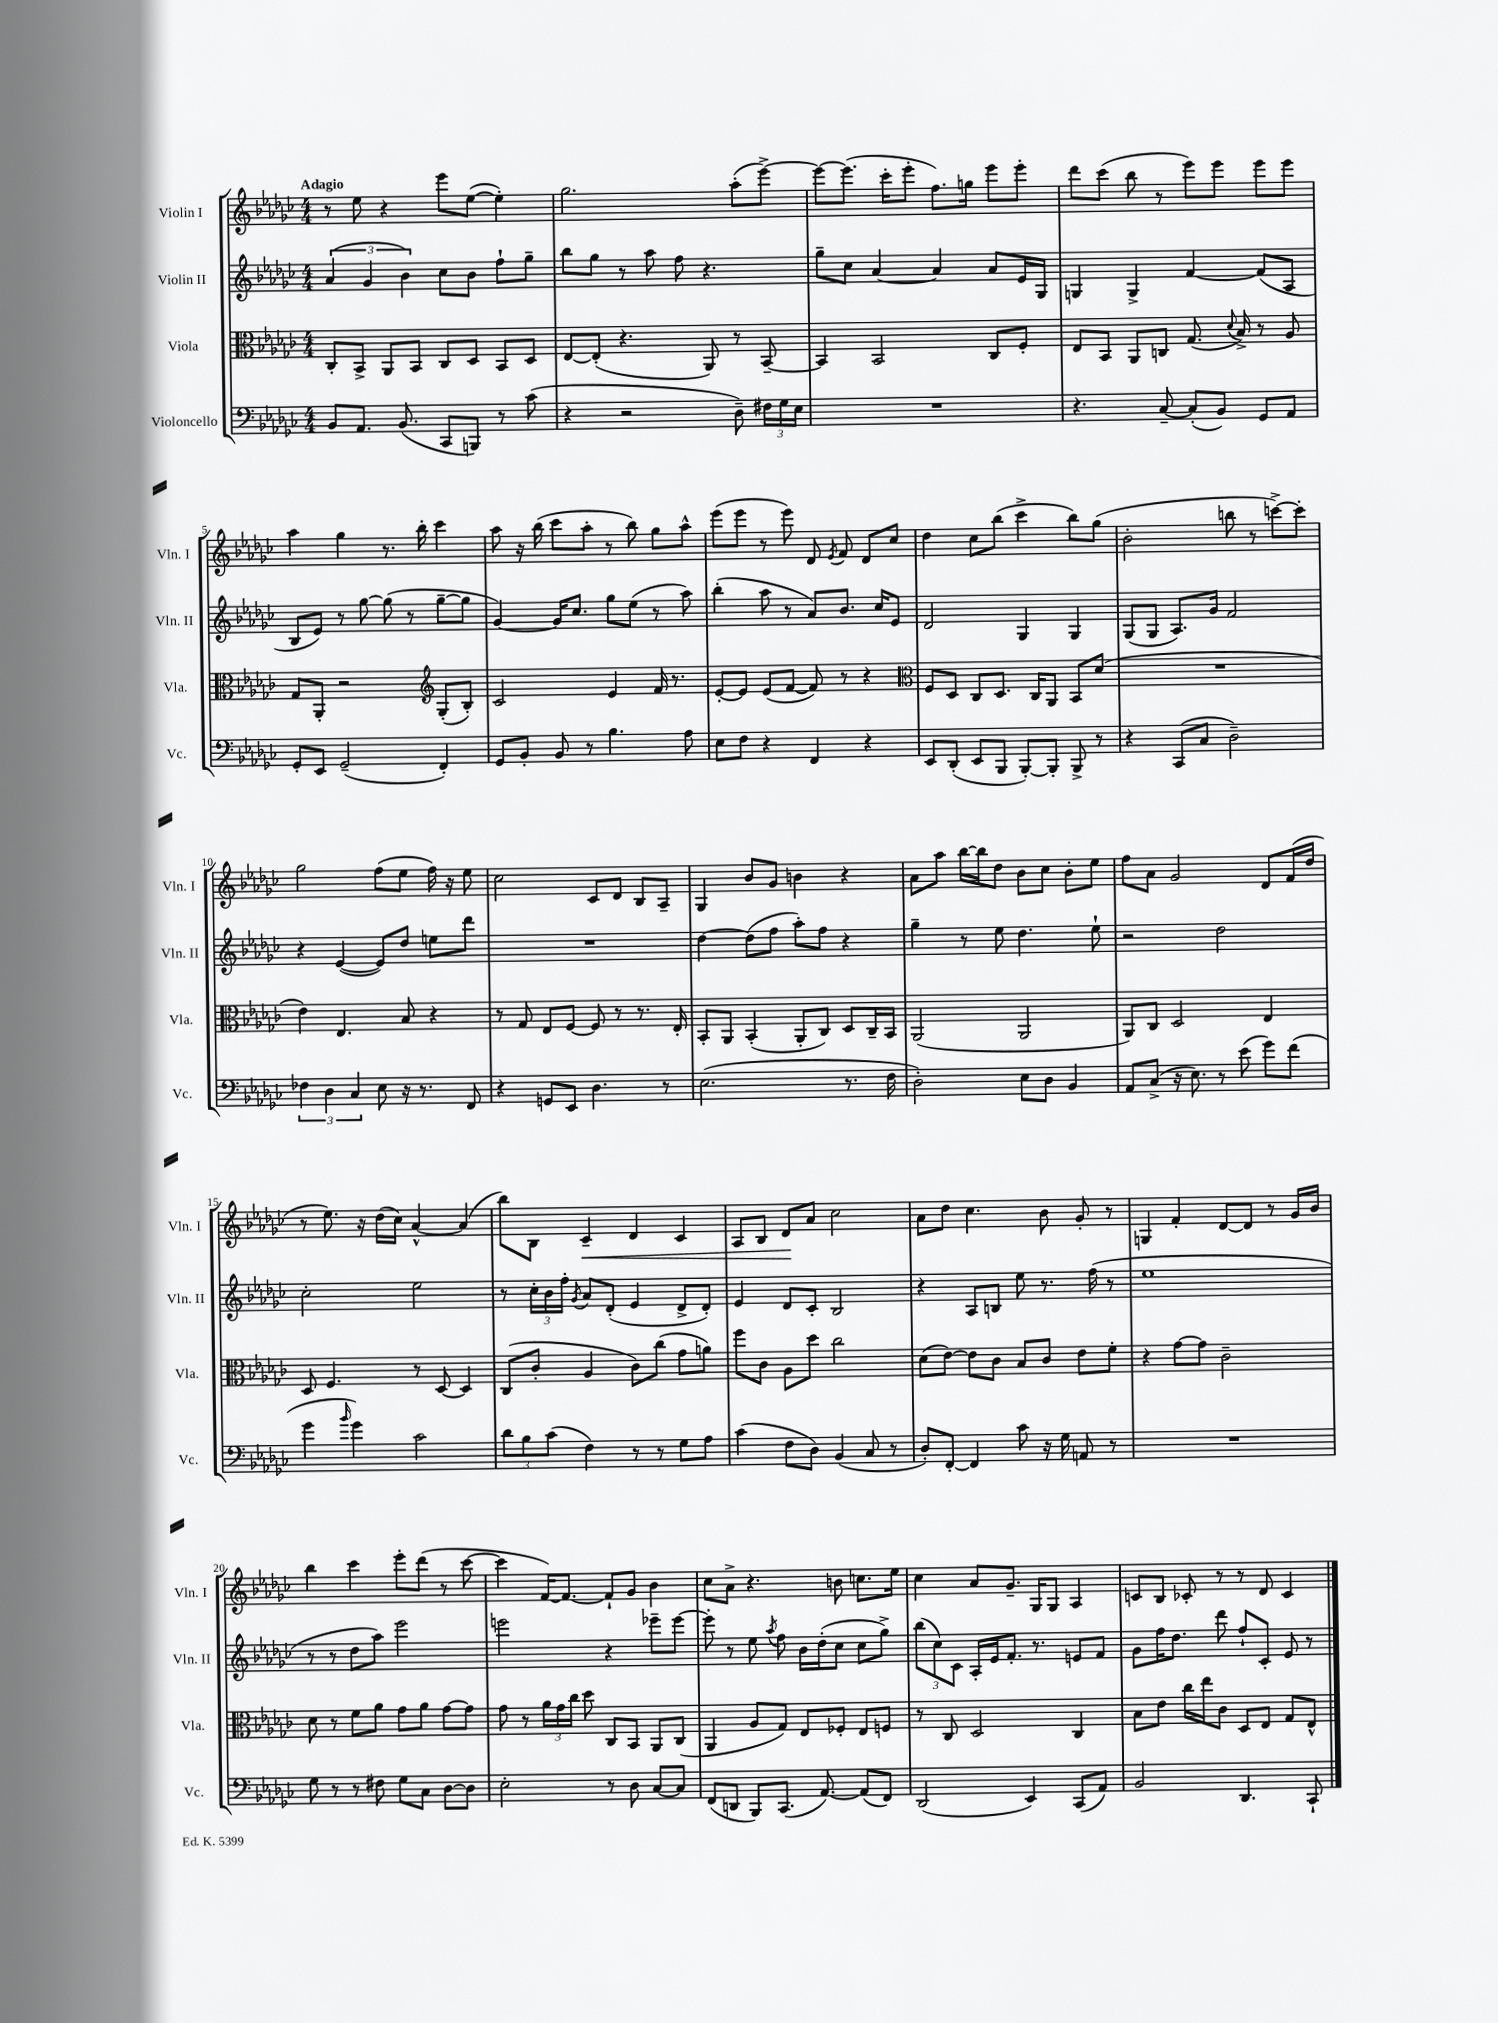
<<
\new StaffGroup <<
\new Staff = "s0" \with { instrumentName = "Violin I" shortInstrumentName = "Vln. I" } {
    \clef treble \key ges \major \numericTimeSignature \time 4/4 \tempo "Adagio"
    \autoBeamOff r8 ees''8 r4 ees'''8[ ees''8]~( ees''4-.) |
    ges''2. aes''8[-.( ees'''8]~->) |
    ees'''8[~ ees'''8.]( ces'''16[-. ees'''8]-. f''8.[) g''16] ees'''8[ ees'''8]-. |
    des'''8[ ces'''8]( bes''8 r8 ees'''8[) ees'''8] ees'''8[ ees'''8] |
    aes''4 ges''4 r8. bes''16-. ces'''4 |
    aes''8 r16 bes''16( ces'''8[ aes''8]-. r8 bes''8) ges''8[ aes''8]-^ |
    ees'''8[( ees'''8] r8 ees'''8) des'8 \acciaccatura { ees'8 } f'8 des'8[ ces''8] |
    des''4 ces''8[ bes''8]( ces'''4-> bes''8[) ges''8]( |
    bes'2-. b''8 r8 c'''8[~->) c'''8]-. |
    ges''2 f''8[( ees''8] f''16) r16 ees''8 |
    ces''2 ces'8[ des'8] bes8[ aes8]-- |
    ges4 bes'8[ ges'8] b'4 r4 |
    aes'8[ aes''8] bes''16[~ bes''16 des''8] bes'8[ ces''8] bes'8[-. ees''8] |
    f''8[ aes'8] ges'2 des'8[ f'16( des''16] |
    r8 ees''8.) r16 des''16[( ces''16]) aes'4~-^ aes'4( |
    bes''8[) bes8] ces'4--\< des'4 ces'4 |
    aes8[ bes8] des'8[\! aes'8] ces''2 |
    aes'8[ des''8] ces''4. bes'8 ges'8-. r8 |
    g4 f'4-. des'8[~ des'8] r8 ges'16[ bes'16] |
    bes''4 ces'''4 ees'''8[-. des'''8]( r8 ces'''8~ |
    ces'''4 f'16[~) f'8.]~ f'8[-! ges'8] bes'4 |
    ces''8[ aes'8]-> r4. b'8 c''8.[ ees''16] |
    ces''4 aes'8[ ges'8.]-- ges16[ ges8] aes4 |
    c'8[ bes8] ces'8-. r8 r8 des'8 ces'4 \bar "|." |
}
\new Staff = "s1" \with { instrumentName = "Violin II" shortInstrumentName = "Vln. II" } {
    \clef treble \key ges \major \numericTimeSignature \time 4/4
    \autoBeamOff \tuplet 3/2 { aes'4( ges'4 bes'4) } ces''8[ bes'8] f''8[-! ges''8]-- |
    bes''8[ ges''8] r8 aes''8 f''8 r4. |
    ges''8[-- ces''8] aes'4~ aes'4 aes'8[ ees'16 ges16] |
    g4 g4-> f'4~ f'8[( aes8] |
    bes8[ ees'8]) r8 ges''8~ ges''8( r8 ges''8[~-- ges''8] |
    ges'4~) ges'16[ ces''8.] ges''8[ ees''8]( r8 aes''8) |
    bes''4-.( aes''8 r8 aes'8[) bes'8.] ces''16[ ees'8] |
    des'2 ges4 ges4 |
    ges8[( ges8] aes8.[) ges'16] f'2 |
    r4 ees'4~( ees'8[) des''8] e''8[ des'''8] |
    R1 |
    des''4~ des''8[( f''8] aes''8[-.) f''8] r4 |
    ges''4-- r8 ees''8 des''4. ees''8-! |
    r2 des''2 |
    ces''2-. ees''2 |
    r8 \tuplet 3/2 { ces''16[-. bes'16 f''16]-. } \acciaccatura { ges'8 } aes'8[ des'8]-.( ees'4 des'8[-> des'8]-.) |
    ees'4 des'8[ ces'8]-. bes2 |
    r4 aes8[ b8] ees''8 r8. f''16( r8 |
    ees''1 |
    r8 r8 des''8[ aes''8]) ees'''2 |
    e'''2 r4 ees'''8[-- ees'''8]~ |
    ees'''8-. r8 ees''8 \acciaccatura { aes''8 } f''8 bes'16[ des''16-.( ces''8] ces''8[ ges''8]->) |
    \tuplet 3/2 { bes''8[( ces''8) ces'8] } aes16[-. ees'16 f'8.]-. r8. e'8[ f'8] |
    ges'8[ f''16 des''8.] des'''8 f''8[-! ces'8]-. ees'8 r8 \bar "|." |
}
\new Staff = "s2" \with { instrumentName = "Viola" shortInstrumentName = "Vla." } {
    \clef alto \key ges \major \numericTimeSignature \time 4/4
    \autoBeamOff ces8[-. bes,8]-> aes,8[ bes,8] ces8[ des8] bes,8[ des8] |
    ees8[~ ees8]-.( r4. aes,8) r8 bes,8~-- |
    bes,4 bes,2 ces8[ f8]-. |
    ees8[ bes,8] aes,8[ c8] ges8.( \appoggiatura { des'8 } bes16->) r8 aes8 |
    ges8[ aes,8]-. r2 \clef treble ges8[-.( bes8]-.) |
    ces'2 ees'4 f'16 r8. |
    ees'8[~-. ees'8] ees'8[( f'8]~ f'8) r8 r4 |
    \clef alto f8[ des8] ces8[ des8.] ces16[ aes,8] bes,8[ des'8]( |
    R1 |
    ees'4) ees4. bes8 r4 |
    r8 ges8 ees8[ f8]~ f8 r8 r8. ees16-. |
    bes,8[-. aes,8] bes,4-.( aes,8[-. ces8]) des8[ ces16-- bes,16] |
    aes,2( aes,2 |
    aes,8[) ces8] des2 ees4 |
    des8 f4. r8 des8~ des4 |
    ces8[( ces'8]-. aes4 ces'8[) ces''8]( ges'8[ a'8]) |
    f''8[ ces'8] aes8[ des''8] ces''2 |
    des'8[( ees'8]~) ees'8[ ces'8] bes8[ ces'8] ees'8[ f'8]-. |
    r4 ges'8[~ ges'8] ces'2-- |
    des'8 r8 f'8[ aes'8] ges'8[ aes'8] ges'8[~ ges'8] |
    ges'8 r8 \tuplet 3/2 { aes'16[ ges'16 ces''16] } des''8 ces8[ bes,8] aes,8[ ces8]( |
    aes,4 aes8[ ges8]) ees8[ fes8]-. ees8[ f8] |
    r8 ces8 des2 ces4 |
    bes8[ ees'8] ces''16[ ees''16 ces'8] des8[ ees8] ges8[ ees8]-^ \bar "|." |
}
\new Staff = "s3" \with { instrumentName = "Violoncello" shortInstrumentName = "Vc." } {
    \clef bass \key ges \major \numericTimeSignature \time 4/4
    \autoBeamOff bes,8[ aes,8.] bes,8.( ces,8[ b,,8]) r8 ces'8( |
    r4 r2 des8--) \tuplet 3/2 { fis16[ ges16 ees16] } |
    R1 |
    r4. ces8~-- ces8[-.( bes,8]) ges,8[ aes,8] |
    ges,8[-. ees,8] ges,2--( f,4-.) |
    ges,8[ bes,8]-. bes,8 r8 bes4. aes8 |
    ees8[ f8] r4 f,4 r4 |
    ees,8[ des,8]-.( ees,8[ bes,,8] bes,,8[~-.) bes,,8]-. bes,,8-> r8 |
    r4 ces,8[( ces8] des2--) |
    \tuplet 3/2 { fes4 des4 ces4 } ees8 r16 r8. f,8 |
    r4 g,8[ ees,8] des4. r8 |
    ees2.( r8. f16 |
    des2-.) ees8[ des8] bes,4 |
    aes,8[ ces8]->( r16 ees8.) r8 ees'8( ges'8[) f'8]( |
    ges'4 \grace { bes'16 } ges'4) ces'2 |
    \tuplet 3/2 { des'8[ bes8 ces'8]( } f4) r8 r8 ges8[ aes8] |
    ces'4( f8[ des8]) bes,4( ces8 r8 |
    des8[-.) f,8]~-. f,4 ces'8 r16 ges16 a,8 r8 |
    R1 |
    ges8 r8 r8 fis8 ges8[ ces8] des8[~ des8] |
    ees2-. r8 des8 ces8[~ ces8] |
    f,8[( d,8] bes,,8[) ces,8.]( aes,8.~) aes,8[( f,8]) |
    des,2( ees,4) ces,8[( aes,8]) |
    bes,2 des,4. ces,8-! \bar "|." |
}
>>
>>
